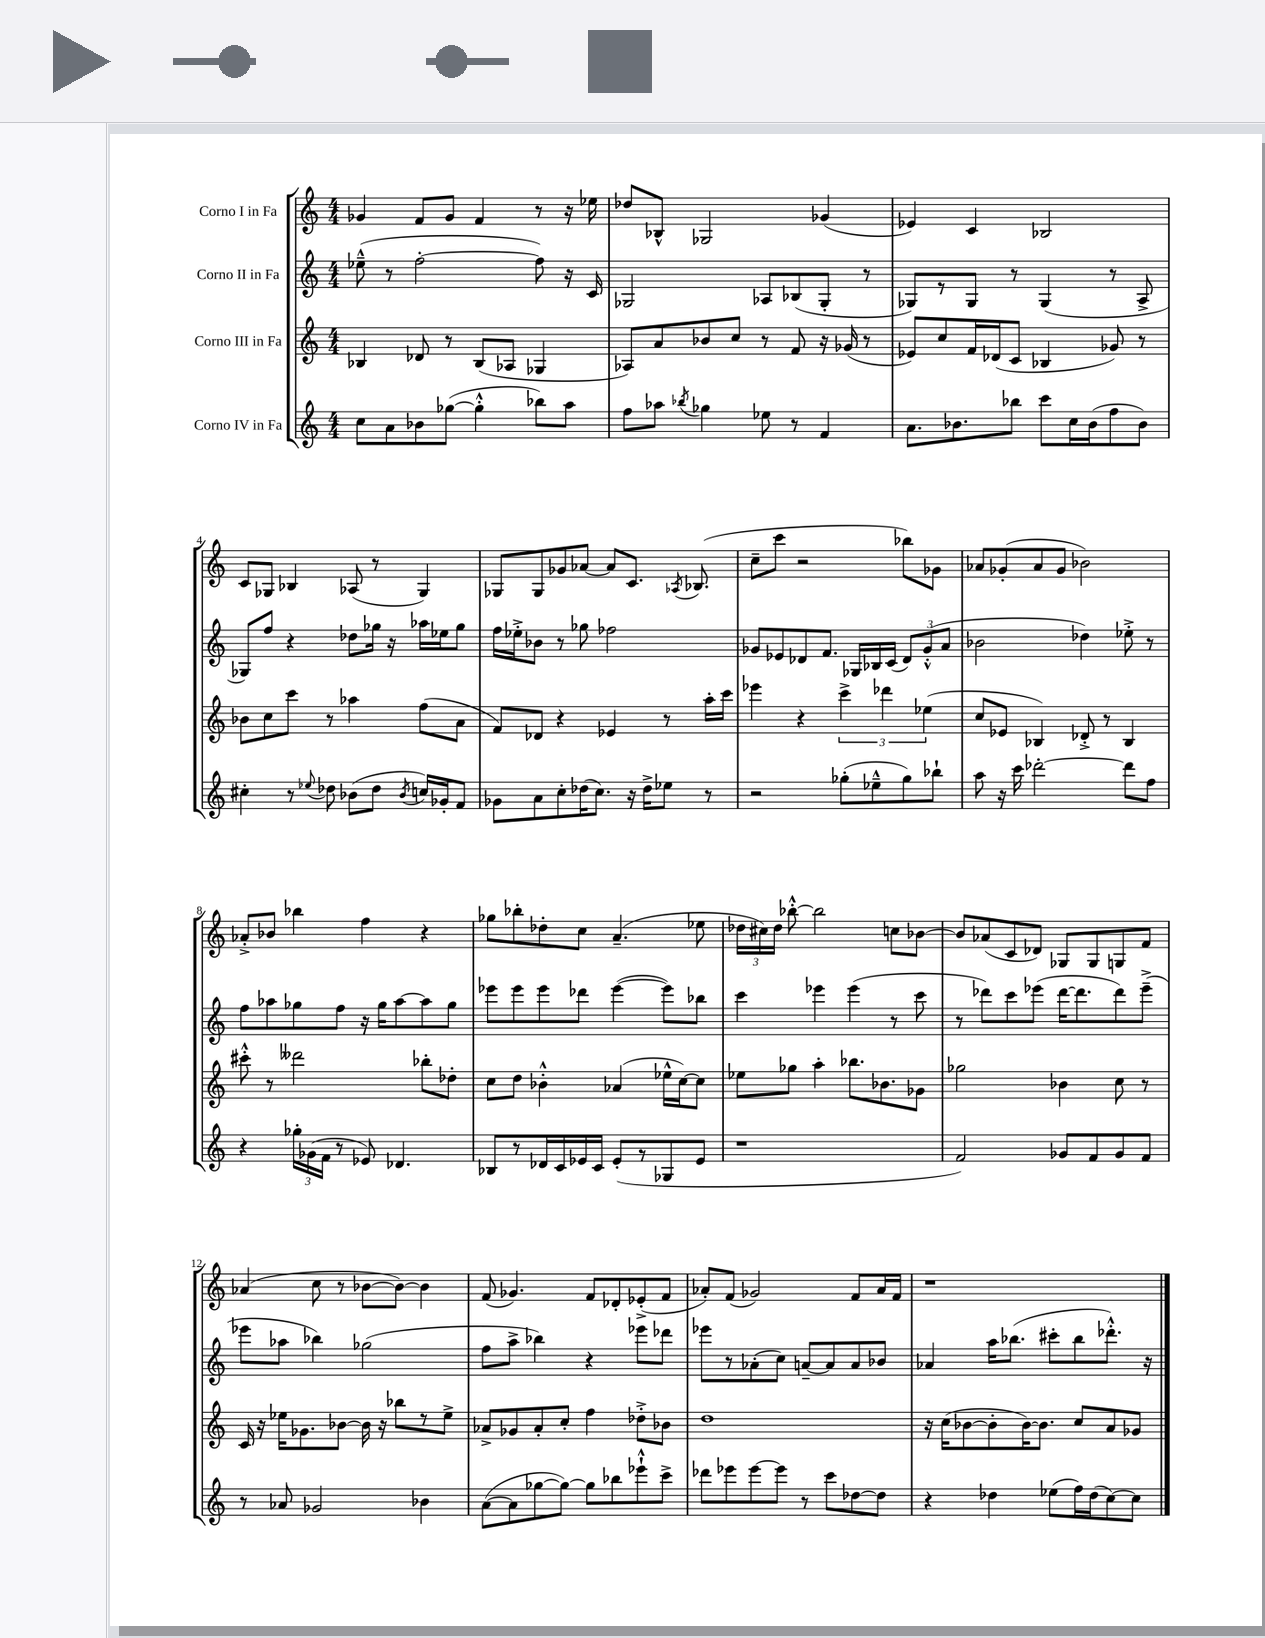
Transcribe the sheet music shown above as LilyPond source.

<<
\new StaffGroup <<
\new Staff = "s0" \with { instrumentName = "Corno I in Fa" } {
    \clef treble \key c \major \numericTimeSignature \time 4/4
    \autoBeamOff ges'4 f'8[ ges'8] f'4 r8 r16 ees''16 |
    des''8[ bes8]-^ ges2 ges'4( |
    ees'4) c'4 bes2 |
    c'8[ ges8] bes4 aes8( r8 ges4) |
    ges8[ ges8 ges'8 aes'8]~ aes'8[ c'8.] \acciaccatura { aes8 } bes8.( |
    c''8[-- c'''8] r2 bes''8[) ges'8] |
    aes'8[ ges'8-.( aes'8 ges'8] bes'2) |
    aes'8[-.-> bes'8] bes''4 f''4 r4 |
    ges''8[ bes''8-. des''8-. c''8] a'4.--( ees''8 |
    \tuplet 3/2 { des''16[ cis''16) des''16] } bes''8~-.-^ bes''2 c''8[ bes'8]~ |
    bes'8[ aes'8( c'8 des'8]) ges8[ ges8 g8 f'8] |
    aes'4( c''8 r8 bes'8[~ bes'8]~) bes'4 |
    f'8( ges'4.) f'8[ des'8-. ees'8-.->( f'8] |
    aes'8[-.) f'8]( ges'2) f'8[ aes'16 f'16] |
    r1 \bar "|." |
}
\new Staff = "s1" \with { instrumentName = "Corno II in Fa" } {
    \clef treble \key c \major \numericTimeSignature \time 4/4
    \autoBeamOff ees''8---^( r8 f''2~-. f''8) r16 c'16 |
    ges2 aes8[ bes8( ges8]-. r8 |
    ges8[) r8 ges8] r8 ges4( r8 a8-> |
    ges8[) f''8] r4 des''8[ ges''16] r16 aes''16[ ees''16 ges''8] |
    f''16[ ees''16-.-> bes'8] r8 ges''8 fes''2 |
    ges'8[ ees'8 des'8 f'8.] ges16[ bes16 c'16]( \tuplet 3/2 { des'8[) ges'8-.-^( a'8] } |
    bes'2 des''4) ees''8-.-> r8 |
    f''8[ aes''8 ges''8 f''8] r16 ges''16[ aes''8~ aes''8 ges''8] |
    ees'''8[ ees'''8 ees'''8 des'''8] ees'''4~( ees'''8[) bes''8] |
    c'''4 ees'''4 ees'''4( r8 c'''8 |
    r8 des'''8[) c'''8 ees'''8]( des'''16[~ des'''8. des'''8) ees'''8]--->( |
    ees'''8[ aes''8] bes''4) ges''2( |
    f''8[ a''8]-> bes''4) r4 ees'''8[ des'''8] |
    ees'''8[ r8 aes'8-.( c''8]) a'8[~-- a'8 a'8 bes'8] |
    aes'4 a''16[ bes''8.]( cis'''8[-. bes''8 des'''8.]-.-^) r16 \bar "|." |
}
\new Staff = "s2" \with { instrumentName = "Corno III in Fa" } {
    \clef treble \key c \major \numericTimeSignature \time 4/4
    \autoBeamOff bes4 des'8 r8 bes8[( aes8] ges4 |
    aes8[) a'8 bes'8 c''8] r8 f'8 r16 ges'16( r8 |
    ees'8[) c''8 f'16 des'16( c'8] bes4 ges'8) r8 |
    bes'8[ c''8 c'''8] r8 aes''4 f''8[( a'8] |
    f'8[) des'8] r4 ees'4 r8 a''16[-. c'''16] |
    ees'''4 r4 \tuplet 3/2 { c'''4-> des'''4 ees''4( } |
    c''8[ ees'8] bes4) des'8-.-> r8 bes4 |
    cis'''8-.-^ r8 deses'''2 bes''8[-. des''8]-. |
    c''8[ d''8] bes'4-.-^ aes'4( ees''16[-^ c''16~) c''8] |
    ees''8[ ges''8] a''4-. bes''8.[ bes'8. ges'8] |
    ges''2 bes'4 c''8 r8 |
    c'16 r16 ees''16[ ges'8. bes'8]~ bes'16 r16 bes''8[ r8 ees''8]-> |
    aes'8[-> ges'8 aes'8-. c''8]-. f''4 des''8[-.-> bes'8] |
    d''1 |
    r16 c''16[( bes'8~ bes'8-. bes'16~) bes'8.] c''8[ a'8 ges'8] \bar "|." |
}
\new Staff = "s3" \with { instrumentName = "Corno IV in Fa" } {
    \clef treble \key c \major \numericTimeSignature \time 4/4
    \autoBeamOff c''8[ a'8 bes'8 ges''8]~( ges''4-.-^ bes''8[) a''8] |
    f''8[ aes''8] \acciaccatura { bes''8 } ges''4 ees''8 r8 f'4 |
    a'8.[ bes'8. bes''8] c'''8[ c''16 bes'16( f''8 bes'8]) |
    cis''4-. r8 \appoggiatura { ees''8 } des''8 bes'8[( des''8] \acciaccatura { bes'8 } c''16[) ges'16-. f'8] |
    ges'8[ a'8 c''8-. des''16( c''8.]) r16 des''16[-> ees''8] r8 |
    r2 ges''8[-.( ees''8---^ ges''8) bes''8]-! |
    a''8 r16 c'''16 des'''2~-. des'''8[ f''8] |
    r4 \tuplet 3/2 { ges''16[-. ges'16( f'16] } r8 ees'8) des'4. |
    bes8[ r8 des'16 c'16 ees'16 c'16] ees'8[-.( r8 ges8 ees'8] |
    r1 |
    f'2) ges'8[ f'8 ges'8 f'8] |
    r8 aes'8 ges'2 bes'4 |
    a'8[~( a'8 ges''8~ ges''8]~) ges''8[ bes''8 ees'''8-!-^ c'''8]-> |
    des'''8[ ees'''8 ees'''8~ ees'''8] r8 c'''8[ des''8~ des''8] |
    r4 des''4 ees''8[( f''16) des''16( c''8~) c''8] \bar "|." |
}
>>
>>
